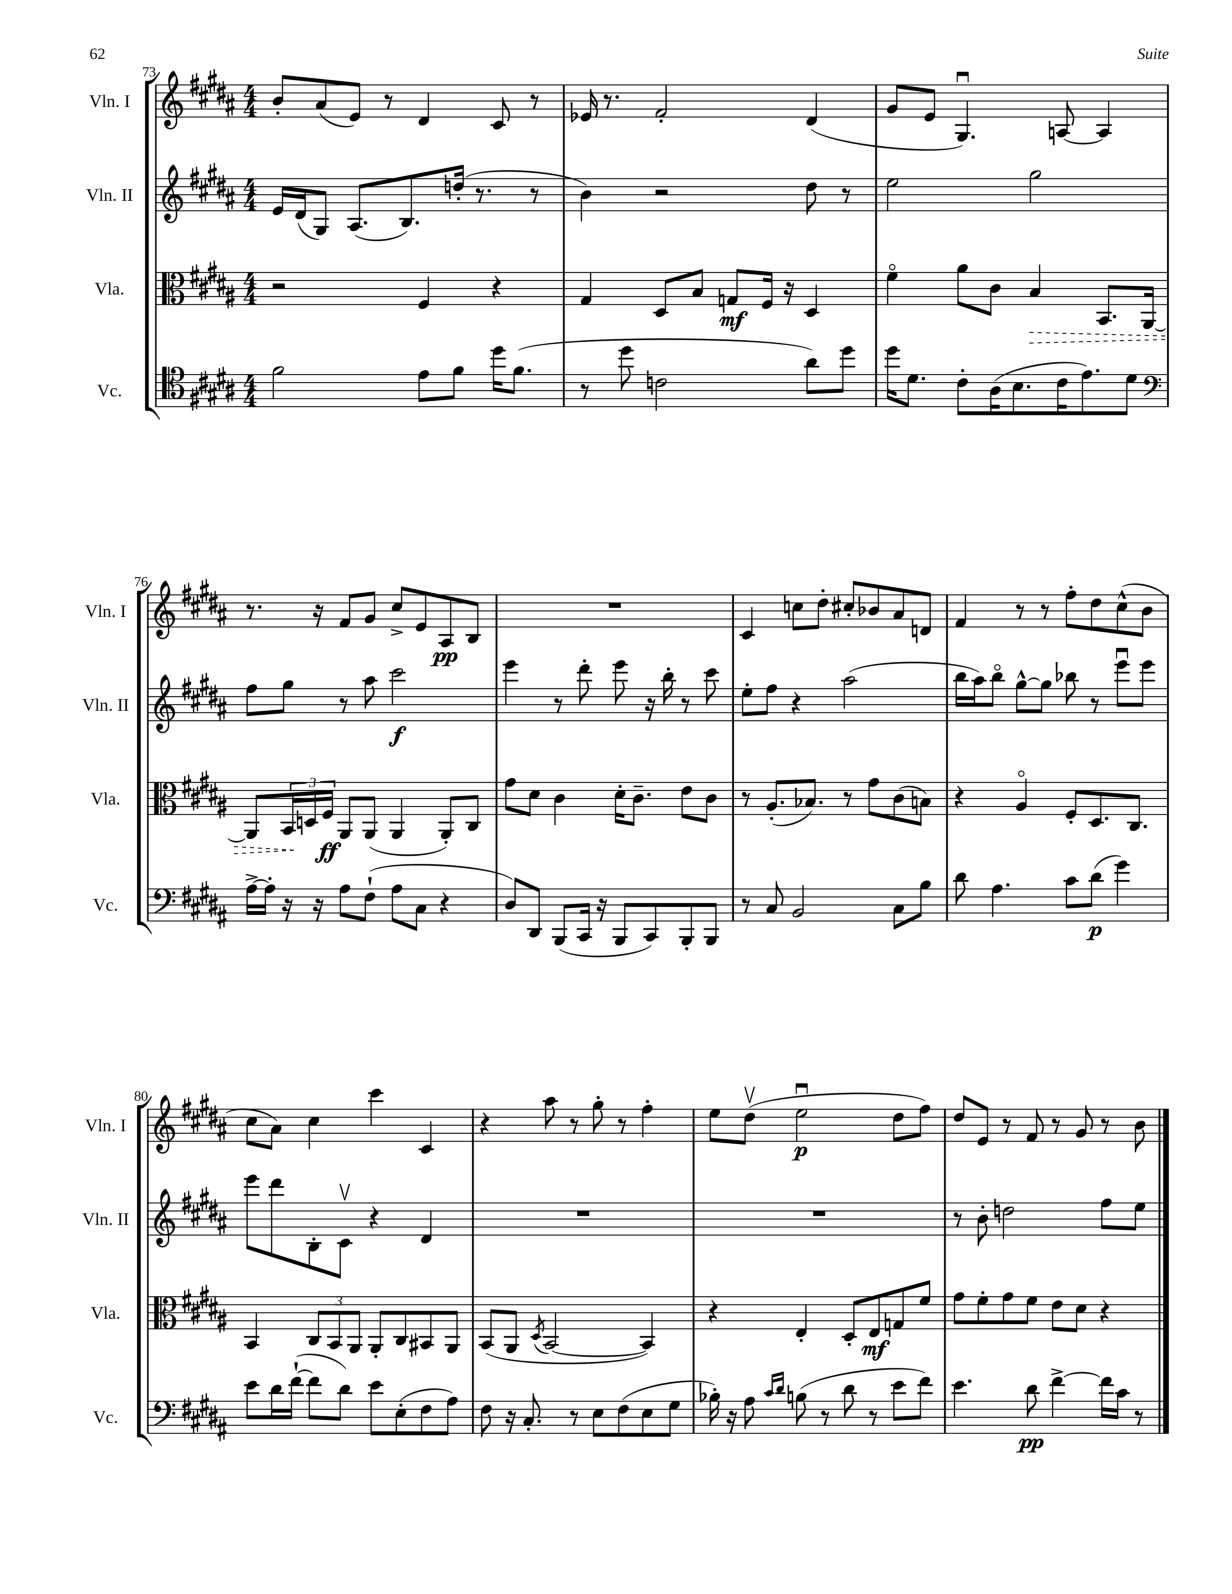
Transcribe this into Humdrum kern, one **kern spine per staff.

**kern	**kern	**kern	**kern
*staff4	*staff3	*staff2	*staff1
*clefC4	*clefC3	*clefG2	*clefG2
*k[f#c#g#d#a#]	*k[f#c#g#d#a#]	*k[f#c#g#d#a#]	*k[f#c#g#d#a#]
*M4/4	*M4/4	*M4/4	*M4/4
2f#	2r	16e	8b'
.	.	(16d#	.
.	.	8G#)	(8a#
.	.	(8.A#	8e)
.	.	.	8r
.	.	8.B)	.
8e	4F#	.	4d#
8f#	.	(16dd'	.
.	.	8.r	.
16dd#	4r	.	8c#
(8.f#	.	.	.
.	.	8r	8r
=	=	=	=
8r	4G#	4b)	16e-
.	.	.	8.r
8dd#	.	.	.
2c	8D#	2r	2f#'
.	8B	.	.
.	8G	.	.
.	16F#	.	.
.	16r	.	.
8a#)	4D#	8dd#	(4d#
8dd#	.	8r	.
=	=	=	=
16dd#	4f#o	2ee	8g#
8.d#	.	.	.
.	.	.	8e
8c#'	8a#	.	4.G#u)
(16A#	8c#	.	.
8.B	.	.	.
.	4B	2gg#	.
16c#	.	.	[8A
8.e)	.	.	.
.	8.BB	.	4A]
8d#	.	.	.
.	[16AA#	.	.
=	=	=	=
*clefF4	*	*	*
[16A#^	8AA#]	8ff#	8.r
16A#']	.	.	.
16r	24BB	8gg#	.
.	24D	.	.
16r	.	.	16r
.	24F#	.	.
8A#	8AA#	8r	8f#
(8F#`	(8AA#	8aa#	8g#
8A#	4AA#	2ccc#	8cc#^
8C#	.	.	8e
4r	8AA#')	.	8A#
.	8C#	.	8B
=	=	=	=
8D#)	8g#	4eee	1r
8DD#	8d#	.	.
(8BBB	4c#	8r	.
16CC#	.	8ddd#'	.
16r	.	.	.
8BBB	16d#'	8eee	.
.	8.c#~	.	.
8CC#)	.	16r	.
.	.	16bb'	.
8BBB'	8e	8r	.
8BBB	8c#	8ccc#	.
=	=	=	=
8r	8r	8ee'	4c#
8C#	(8.A#'	8ff#	.
2BB	.	4r	8cc
.	8.B-)	.	.
.	.	.	8dd#'
.	8r	(2aa#	8cc#'
.	8g#	.	8b-
8C#	(8c#	.	8a#
8B	8B)	.	8d
=	=	=	=
8d#	4r	16bb	4f#
.	.	16aa#)	.
4.A#	.	8bbo	.
.	4A#o	[8gg#^^	8r
.	.	8gg#]	8r
8c#	8F#'	8bb-	8ff#'
(8d#	8.D#	8r	8dd#
4g#)	.	8eeeu	(8cc#^^
.	8.C#	.	.
.	.	8eee	8b
=	=	=	=
8e	4BB	8eee	8cc#
16d#	.	8ddd#	8a#)
([16f#`	.	.	.
8f#]	12C#	8B'	4cc#
.	12BB	.	.
8d#)	.	8c#v	.
.	12AA#	.	.
8e	8AA#'	4r	4ccc#
(8E'	8C#	.	.
8F#	8BB#	4d#	4c#
8A#)	8AA#	.	.
=	=	=	=
8F#	(8BB	1r	4r
16r	8AA#	.	.
8.C#'	.	.	.
.	8qD#	.	.
.	[2BB	.	8aa#
8r	.	.	8r
8E	.	.	8gg#'
(8F#	.	.	8r
8E	4BB])	.	4ff#'
8G#	.	.	.
=	=	=	=
16B-')	4r	1r	8ee
16r	.	.	.
8A#	.	.	(8dd#v
16qqc#	.	.	.
16qqd#	.	.	.
(8B	4E'	.	2eeu
8r	.	.	.
8d#	8D#'	.	.
8r	8E	.	.
8e	8G	.	8dd#
8f#)	8f#	.	8ff#)
=	=	=	=
4.e	8g#	8r	8dd#
.	8f#'	8b'	8e
.	8g#	2dd	8r
8d#	8f#	.	8f#
[4f#^	8e	.	8r
.	8d#	.	8g#
16f#]	4r	8ff#	8r
16c#	.	.	.
8r	.	8ee	8b
==	==	==	==
*-	*-	*-	*-
